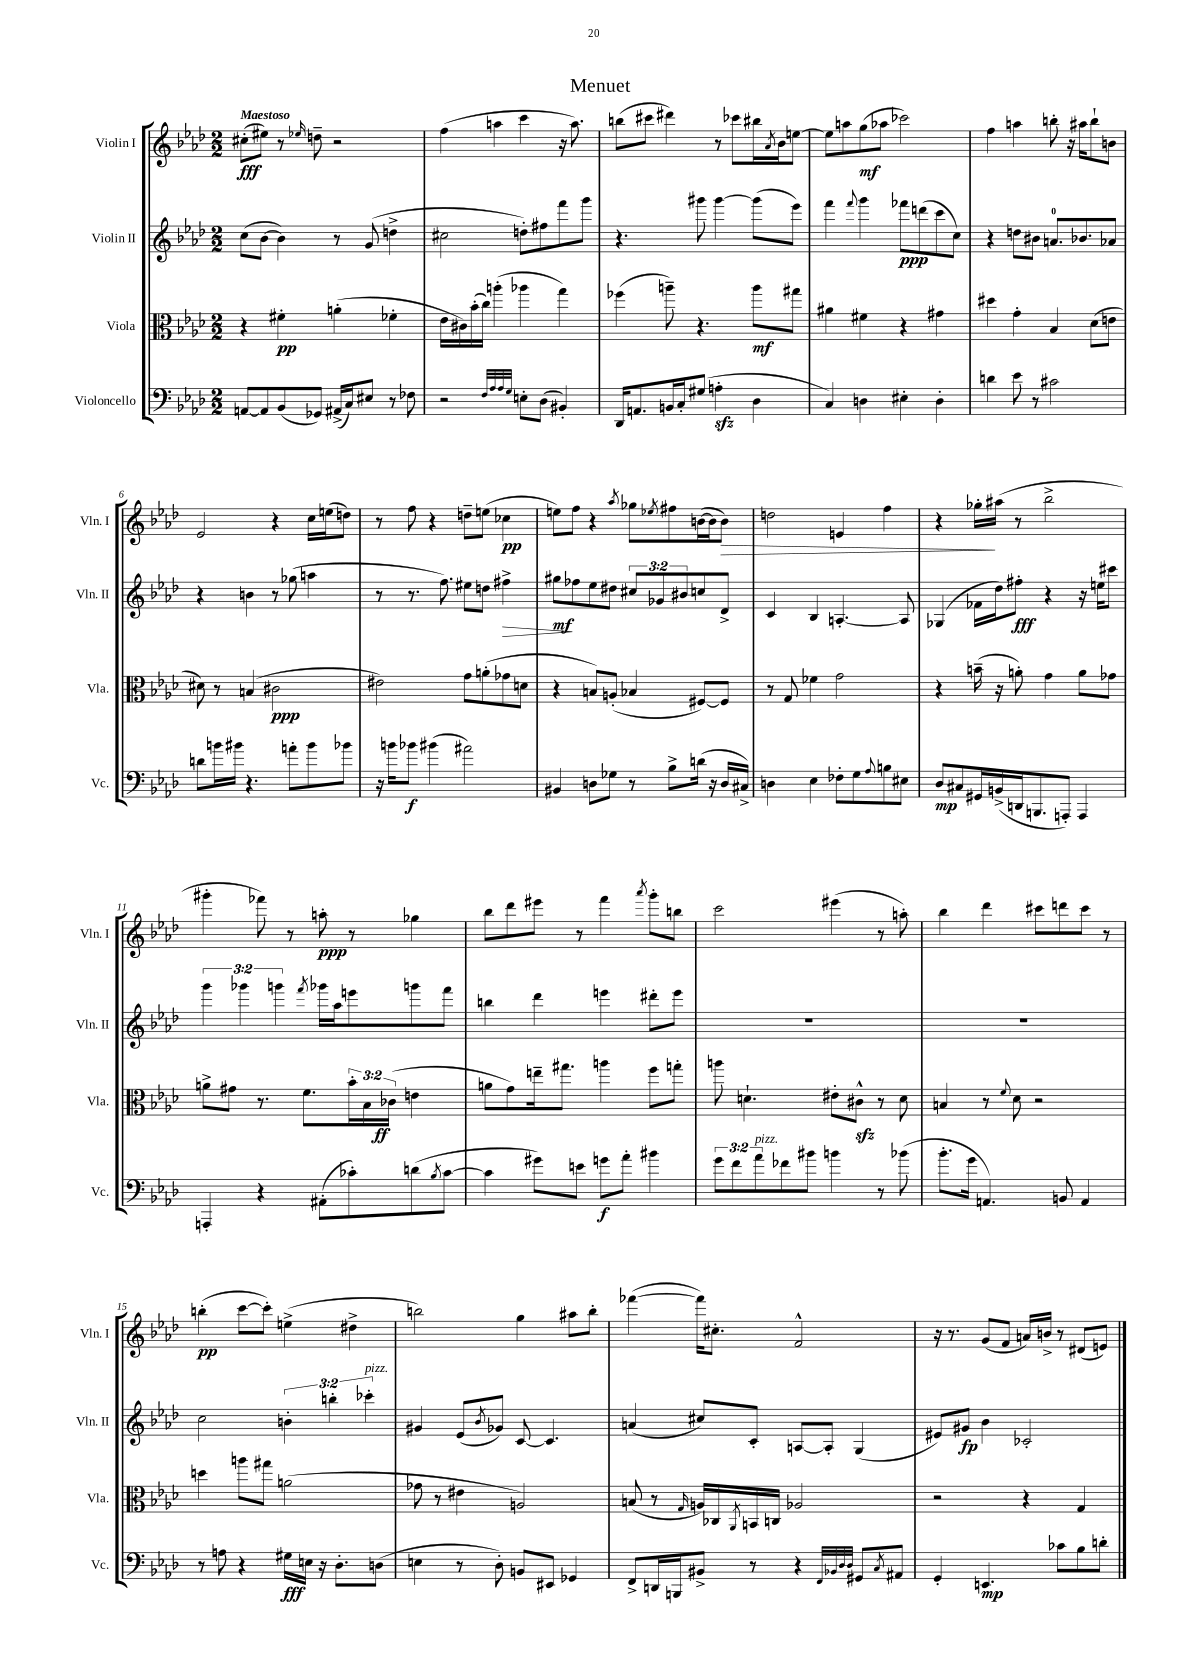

**kern	**kern	**kern	**kern
*staff4	*staff3	*staff2	*staff1
*clefF4	*clefC3	*clefG2	*clefG2
*k[b-e-a-d-]	*k[b-e-a-d-]	*k[b-e-a-d-]	*k[b-e-a-d-]
*M2/2	*M2/2	*M2/2	*M2/2
[8AA	4r	(8cc	(8cc#'
8AA]	.	[8b-	8ee#)
(8BB-	4f#'	4b-])	8r
.	.	.	16qqee-
8GG-)	.	.	8dd~
(16AA#^	(4a'	8r	2r
16C)	.	.	.
8E#	.	(8g	.
8r	4f-'	4dd^	.
8F-	.	.	.
=	=	=	=
2r	16e-	2cc#	(4ff
.	16c#)	.	.
.	(16b-'	.	.
.	16cc)	.	.
.	(4aa'	.	4aa
32qqF	.	.	.
32qqA-	.	.	.
32qqA-	.	.	.
32qqG	.	.	.
8E'	4aa-	8dd')	4ccc
(8D-	.	8ff#	.
4BB#')	4gg)	8fff	16r
.	.	.	8.aa)
.	.	8ggg	.
=	=	=	=
16DD-	(4ff-	4.r	(8bb
8.AA	.	.	.
.	.	.	8ccc#
16BB	8aa~)	.	4ddd#)
16C'	.	.	.
(8G#	4.r	8ggg#	.
4A'	.	[4ggg#	8r
.	.	.	8ccc-
4D-	8aa	(8ggg#]	16bb#
.	.	.	8qa-
.	.	.	16b-
.	8gg#	8eee-)	[8ee
=	=	=	=
4C)	4a#	4fff	8ee]
.	.	.	8aa
.	.	8qqfff	.
4D	4f#	4ggg	(8gg
.	.	.	8aa-
4E#'	4r	8fff-	2ccc-)
.	.	(8ddd	.
4D'	4g#	8ccc	.
.	.	8cc)	.
=	=	=	=
4d	4dd#	4r	4ff
8e-	4g'	8dd	4aa
8r	.	8b#	.
2c#	4B-	8.a	8bb'
.	.	.	16r
.	.	8.b-	16aa#
.	(8d-	.	8bb`
.	8e	8a-	8b
=	=	=	=
8d	8d#)	4r	2e-
16b	8r	.	.
16b#	.	.	.
4.r	(4B	4b	.
.	2c#	8r	4r
8a'	.	(8gg-	.
8b#	.	4aa	16cc
.	.	.	(16ee
8b-	.	.	8dd)
=	=	=	=
16r	2e#)	8r	8r
16b	.	.	.
8b-	.	8.r	8ff
(4b#	.	.	4r
.	.	8.ff)	.
2a#)	8g	8ee#	8dd~
.	(8a'	8dd	(8ee
.	8g-	4ff#^	4cc-
.	8d	.	.
=	=	=	=
4BB#	4r	8gg#	8ee)
.	.	8ff-	8ff
8D	8B)	8ee-	4r
8G-	(8A'	8dd#	.
.	.	.	8qaa-
8r	4B-	12cc#	8gg-
.	.	12g-	.
.	.	.	8qee-
8B-^	.	.	8ff#
.	.	12b#	.
(16d	[8F#)	8cc	([16b
16r	.	.	16b]
16D	8F#]	8d-^	8b)
16C#^)	.	.	.
=	=	=	=
4D	8r	4c	2dd
.	8G	.	.
4E-	4f-	4B-	.
8F-'	2g	[4.A'	4e
8G	.	.	.
8qqA-	.	.	.
8B	.	.	4ff
8E#	.	8A]	.
=	=	=	=
8D-	4r	(4G-	4r
8C#	.	.	.
16GG#	(16b~	16f-	16gg-'
(16BB^	16r	16dd-)	(16aa#
16DD	8a')	8ff#'	8r
8.BBB	.	.	.
.	4g	4r	2bb-^
8AAA')	.	.	.
4AAA	8a	16r	.
.	.	16ee	.
.	8g-	8ccc#	.
=	=	=	=
4AAA'	8a^	6ggg	4ggg#'
.	8g#	.	.
.	.	6ggg-	.
4r	8.r	.	8fff-)
.	.	6ggg	.
.	.	.	8r
.	8.f	.	.
.	.	8qfff	.
(8AA#'	.	16ggg-	8aa'
.	.	16aa-	.
8c-')	24b-'	8eee	8r
.	24B-	.	.
.	(24c-	.	.
(8d	4e	8ggg	4gg-
8qB-	.	.	.
[8c-	.	8fff	.
=	=	=	=
4c-]	8a	4bb	8bb-
.	8g)	.	8ddd-
8g#)	16ee~	4ddd-	8eee#
.	8.gg#	.	.
8e	.	.	8r
8g	4aa	4eee	4fff
8a-'	.	.	.
.	.	.	8qaaa-
4b#	8ff	8ddd#'	8ggg'
.	8gg'	8eee	8bb
=	=	=	=
12g	8aa	1r	2ccc
12f	.	.	.
.	4.d`	.	.
12a-	.	.	.
8f-	.	.	.
8b#	.	.	.
4b	8e#'	.	(4eee#
.	8c#^^	.	.
8r	8r	.	8r
(8b-	8d	.	8aa')
=	=	=	=
8.b-'	4B	1r	4bb-
16g	.	.	.
4.AA)	8r	.	4ddd-
.	8qqf	.	.
.	8d-	.	.
.	2r	.	8ccc#
8BB	.	.	8ddd
4AA	.	.	8ccc#
.	.	.	8r
=	=	=	=
8r	4dd	2cc	(4bb'
8A	.	.	.
4r	8aa	.	[8ccc
.	8gg#	.	8ccc'])
16G#	(2a	6b'	(4ee^
16E	.	.	.
16r	.	.	.
.	.	6bb'	.
8.D-'	.	.	.
.	.	.	4dd#^
.	.	6ccc-'	.
(8D	.	.	.
=	=	=	=
4E	8g-	4g#	2bb)
.	8r	.	.
8r	4e#	(8e-	.
.	.	8qb-	.
8D-')	.	8g-)	.
8BB	2A)	[8c	4gg
8EE#	.	4.c]	.
4GG-	.	.	8aa#
.	.	.	8bb'
=	=	=	=
8FF^	(8B	(4a	([4fff-
16DD	8r	.	.
16BBB	.	.	.
.	16qqG	.	.
8BB#^	16A)	8cc#)	16fff-])
.	16C-	.	8.cc#'
.	8qAA-	.	.
8r	16BB	8c'	.
.	16C	.	.
4r	2A-	[8A	2f^^
.	.	8A']	.
32qqFF	.	.	.
32qqBB-	.	.	.
32qqD-	.	.	.
32qqD-	.	.	.
8GG#	.	(4G	.
8qC	.	.	.
8AA#	.	.	.
=	=	=	=
4GG'	2r	8e#)	16r
.	.	.	8.r
.	.	8g#	.
4.EE	.	4b-	(8g
.	.	.	8f
.	4r	2c-'	16a)
.	.	.	16b^
8c-	.	.	8r
8B-	4G	.	(8d#
8d'	.	.	8e)
==	==	==	==
*-	*-	*-	*-
